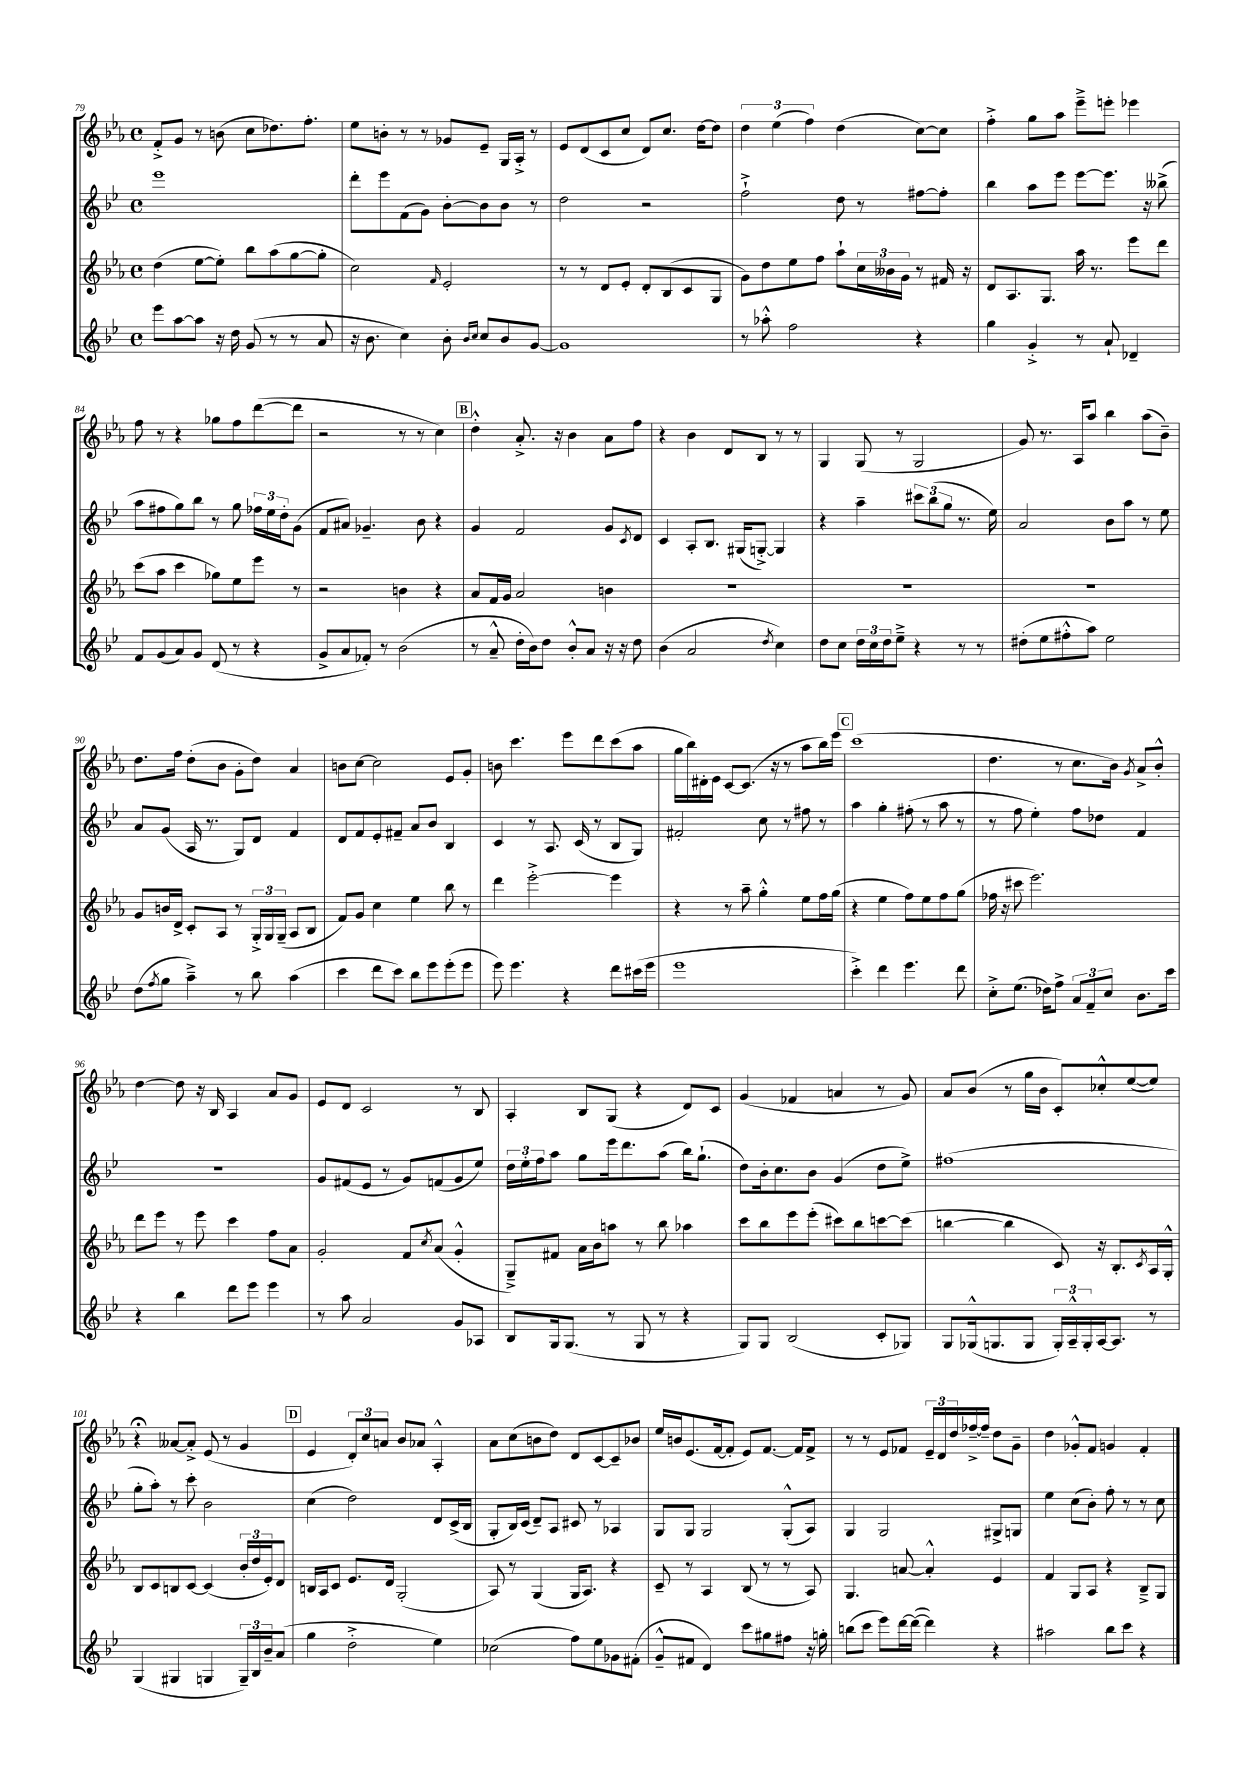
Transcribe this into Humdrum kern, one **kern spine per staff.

**kern	**kern	**kern	**kern
*part4	*part3	*part2	*part1
*staff4	*staff3	*staff2	*staff1
*clefG2	*clefG2	*clefG2	*clefG2
*k[b-e-]	*k[b-e-a-]	*k[b-e-]	*k[b-e-a-]
*M4/4	*M4/4	*M4/4	*M4/4
*met(c)	*met(c)	*met(c)	*met(c)
=79	=79	=79	=79
8eee-\L	(4dd\	1eee-	8f'^/L
[8aa\	.	.	8g/J
8aa\J]	[8ee-\L	.	8r
16r	8ee-'\J])	.	(8bn\
16dd\	.	.	.
(8g/	8bb-\L	.	8cc\L
8r	(8aa-\	.	8.dd-X\)
8r	[8gg\	.	.
.	.	.	8.ff'\J
8a/	8gg'\J]	.	.
=80	=80	=80	=80
16r	2cc\)	8ddd'\L	8ee-\L
8.b-\	.	.	.
.	.	8eee-\	8bn'\J
4cc\)	.	(8f\	8r
.	.	8g\J)	8r
.	16qqf/	.	.
8b-'\	2e-'/	[8b-'\L	8g-X/L
16qqb-/LL	.	.	.
16qqcc/JJ	.	.	.
8cc/L	.	8b-\]	8e-~/J
8b-/	.	8b-\J	16G/LL
.	.	.	16A-'^/JJ
[8g/J	.	8r	8r
=81	=81	=81	=81
1g]	8r	2dd\	8e-/L
.	8r	.	(8d/
.	8d/L	.	8c/
.	8e-'/J	.	8cc/J
.	8d'/L	2r	8d/L)
.	(8B-/	.	8.cc/J
.	8c/	.	.
.	.	.	[16dd\KL
.	8G/J	.	8dd\J]
=82	=82	=82	=82
8r	8g\L)	2ff`^\	6dd\
8aa-X'^^\	8dd\	.	.
.	.	.	(6ee-\
2ff\	8ee-\	.	.
.	.	.	6ff\)
.	8ff\J	.	.
.	8aa-`\L	8dd\	(4dd\
.	24cc\L	8r	.
.	24b--X\	.	.
.	24g\JJ	.	.
4r	8r	[8ff#X\L	[8cc\L)
.	16f#X/	8ff#'\J]	8cc\J]
.	16r	.	.
=83	=83	=83	=83
4gg\	8d/L	4bb-\	4ff'^\
.	8.A-/	.	.
4g'^/	.	8aa\L	8gg\L
.	8.G/J	.	.
.	.	8eee-\J	8aa-\J
8r	16aa-\	[8eee-\L	8eee-~^\L
.	8.r	.	.
8a`/	.	8.eee-\J]	8eeen'\J
4d-X~/	8eee-\L	.	4eee-X\
.	.	16r	.
.	8ddd\J	(8bb--X^\	.
!!LO:LB:g=z
=84	=84	=84	=84
8f/L	(8ccc\L	8aa\L	8ff\
(8g/	8aa-\J	8ff#X\	8r
8a/)	4ccc\	8gg\)	4r
8g/J	.	8bb-\J	.
(8d/	8gg-X\L)	8r	8gg-X\L
8r	8ee-\	8gg\	8ff\
4r	8eee-\J	24ff-X\LL	([8ddd\
.	.	24ee-\	.
.	.	24dd'\J	.
.	8r	(8g\J	8ddd\J]
=85	=85	=85	=85
8g^/L	2r	8f/L	2r
8a/	.	8a#X/J)	.
8f-X'/J)	.	4.g-X~/	.
8r	.	.	.
(2b-\	4bn\	.	8r
.	.	8b-\	8r
.	4r	4r	4cc\)
!!LO:REH:place=s1:t=B
=86	=86	=86	=86
8r	8a-/L	4g/	4dd'^^\
8a~^^/	16f/L	.	.
.	16g/JJ	.	.
16dd'\LL	2a-/	2f/	8.a-'^/
16b-\J)	.	.	.
8dd\J	.	.	.
.	.	.	16r
8b-'^^/L	.	.	4b-\
8a/J	.	.	.
16r	4bn\	8g/L	8a-\L
16r	.	.	.
.	.	8qc/	.
8dd\	.	8d/J	8ff\J
=87	=87	=87	=87
(4b-\	1r	4c/	4r
2a/	.	8A'/L	4b-\
.	.	8.B-/J	.
.	.	.	8d/L
.	.	(16G#X/KL	.
.	.	[8Gn'^/J)	8B-/J
8qdd/	.	.	.
4cc\)	.	4G/]	8r
.	.	.	8r
=88	=88	=88	=88
8dd\L	1r	4r	4G/
8cc\J	.	.	.
24dd\LL	.	4aa~\	(8G/
24cc\	.	.	.
24dd\J	.	.	.
8ee-~^\J	.	.	8r
4r	.	12ccc#X\L	2G/
.	.	(12bb-\	.
.	.	12gg\J	.
8r	.	8.r	.
8r	.	.	.
.	.	16ee-\)	.
=89	=89	=89	=89
(8dd#X'\L	1r	2a/	8g/)
8ee-\	.	.	8.r
8ff#X'^^\	.	.	.
.	.	.	16A-/KL
8aa\J)	.	.	8aa-/J
2ee-\	.	8b-\L	4bb-\
.	.	8aa\J	.
.	.	8r	(8aa-\L
.	.	8ee-\	8b-~\J)
!!LO:LB:g=z
=90	=90	=90	=90
(8dd\L	8g/L	8a/L	8.dd\L
8qff/	.	.	.
8gg\J	16bn/L	(8g/J	.
.	16d^/JJ	.	16ff\Jk
4aa~^\)	8c'/L	16A/	(8dd'\L
.	.	8.r	.
.	8A-/J	.	8b-\J
8r	8r	8G/L)	8g'\L
8bb-\	24G'^/LL	8d/J	8dd\J)
.	24G/	.	.
.	(24G~/JJ	.	.
(4aa\	8A-/L	4f/	4a-/
.	8B-/J	.	.
=91	=91	=91	=91
4ccc\	8f/L)	8d/L	8bn\L
.	8g/J	8f/	[8cc\J
8ddd\L	4cc\	8e-'/	2cc\]
8ccc\J)	.	8f#X~/J	.
8bb-\L	4ee-\	8a/L	.
8eee-\	.	8b-/J	.
(8eee-'\	8bb-\	4B-/	8e-/L
8eee-\J	8r	.	8g'/J
=92	=92	=92	=92
8eee-\)	4ddd\	4c/	8bn\
4.eee-\	.	.	4.ccc\
.	[2eee-'^\	8r	.
.	.	8.A/	.
4r	.	.	8eee-\L
.	.	(16c/	.
.	.	8r	8ddd\
8ddd\L	4eee-\]	8B-/L	(8ccc\
(16ccc#X\L	.	8G/J)	8aa-\J
16eee-\JJ	.	.	.
=93	=93	=93	=93
1eee-	4r	2f#X'/	16gg\LL
.	.	.	16bb-\)
.	.	.	16d#X'\
.	.	.	16e-\JJ
.	8r	.	[8c/L
.	8aa-~\	.	(8.c/J]
.	4gg'^^\	8cc\	.
.	.	.	16r
.	.	8r	8r
.	8ee-\L	8ff#X\	8aa-\L
.	16ff\L	8r	16bb-\L)
.	(16gg\JJ	.	16eee-\JJ
!!LO:REH:place=s1:t=C
=94	=94	=94	=94
4ccc'^\)	4r	4aa\	(1ccc
4ddd\	4ee-\	4gg'\	.
4.eee-\	8ff\L)	(8ff#X'\	.
.	8ee-\	8r	.
.	8ff\	8aa\	.
8ddd\	(8gg\J	8r	.
=95	=95	=95	=95
8cc'^\L	16ff-X\	8r	4.dd\
.	16r	.	.
(8.ee-\J	8ccc#X\	8ff\	.
.	2.eee-\)	4ee-'\)	.
16dd-X\KL)	.	.	.
8ff^\J	.	.	8r
12a/L	.	8ff\L	8.cc\L
12f~/	.	.	.
.	.	8dd-X\J	.
12cc/J	.	.	.
.	.	.	16b-\Jk)
.	.	.	8qg/
8.b-\L	.	4f/	8a-^/L
.	.	.	8b-'^^/J
16ccc\Jk	.	.	.
!!LO:LB:g=z
=96	=96	=96	=96
4r	8ddd\L	1r	[4dd\
.	8eee-\J	.	.
4bb-\	8r	.	8dd\]
.	8eee-\	.	16r
.	.	.	16B-/
8ddd\L	4ccc\	.	4A-/
8eee-\J	.	.	.
4eee-\	8ff\L	.	8a-/L
.	8a-\J	.	8g/J
=97	=97	=97	=97
8r	2g'/	8g/L	8e-/L
8aa\	.	(8f#X/	8d/J
2a/	.	8e-/J	2c/
.	.	8r	.
.	8f/L	8g/L)	.
.	8qcc/	.	.
.	(8a-/J	(8fn/	.
8g/L	4g'^^/	8g/	8r
8A-X/J	.	8ee-/J)	8B-/
=98	=98	=98	=98
8B-/L	8G~^/L)	24dd\LL	4A-'/
.	.	24ee-'\	.
.	.	24ff\J	.
16G/k	8f#X/J	8aa\J	.
(8.G/J	.	.	.
.	16a-\LL	8gg\L	8B-/L
.	16b-\J	.	.
8r	8aan\J	16eee-\k	(8G/J
.	.	8.ddd\	.
8G/	8r	.	4r
8r	8bb-\	(8aa\J	.
4r	4aa-X\	16bb-\KL)	8d/L)
.	.	(8.gg`\J	.
.	.	.	8c/J
=99	=99	=99	=99
8G/L)	8ccc\L	8dd\L)	(4g/
8G/J	8bb-\	16b-'\k	.
.	.	8.cc\	.
(2B-/	8eee-\	.	4f-X/
.	(8eee-'\J	8b-\J	.
.	8ccc#X\L)	(4g/	4an/
.	8bb-\	.	.
8c'/L	[8cccn\	8dd\L	8r
8G-X/J)	(8ccc\J]	8ee-^\J)	8g/)
=100	=100	=100	=100
8G/L	[4bbn\	(1ff#X	8a-/L
(16G-X^^/k	.	.	(8b-/J
8.Gn/	.	.	.
.	4bb\]	.	8r
8G/J	.	.	16gg\LL
.	.	.	16b-\JJ
24G'/LL)	8c/)	.	8c'/L)
24A~^^/	.	.	.
24G'/	.	.	.
[16A/J	16r	.	8cc-X'^^/
8.A/J]	8.B-'/L	.	.
.	.	.	([8ee-/
.	8qc/	.	.
8r	16A-/L	.	8ee-/J])
.	16G'^^/JJ	.	.
!!LO:LB:g=z
=101	=101	=101	=101
(4G/	8B-/L	8gg'\L	4r;<
.	8c/	8aa'\J)	.
4G#X/	8Bn/	8r	[8a--X/L
.	[8c/J	8ccc'\	8a--'^/J]
4Gn/	(4c/]	2b-\	(8e-/
.	.	.	8r
24G~/LL)	24b-'/LL	.	4g/
24B-/	24dd/	.	.
24b-~/J	24e-'/J)	.	.
(8a/J	8d/J	.	.
!!LO:REH:place=s1:t=D
=102	=102	=102	=102
4gg\	16Bn/LL	(4cc\	4e-/
.	16A-/J	.	.
.	8c/J	.	.
2dd'^\	8.e-/L	2dd\)	12d'/L)
.	.	.	12cc/
.	.	.	12an/J
.	16d/Jk	.	.
.	(2G'/	.	8b-/L
.	.	.	8a-X/J
4ee-\)	.	8d/L	4A-'^^/
.	.	(16c^/L	.
.	.	16B-/JJ	.
=103	=103	=103	=103
(2cc-X\	8A-/)	8G'/L	8a-\L
.	8r	16B-/L)	(8cc\
.	.	(16c/JJ	.
.	(4G/	8d~/L)	8bn\
.	.	8A/J	8dd\J)
8ff\L)	16G/KL	8c#X/	8d/L
.	8.A-/J)	.	.
8ee-\	.	8r	[8c/
8g-X\	4r	4A-X/	8c~/]
(8f#X'\J	.	.	8b-X/J
=104	=104	=104	=104
8g~^^/L	8c~/	8G/L	16ee-/LL
.	.	.	16bn/J
8f#X/J	8r	8G/J	(8.e-/
4d/)	4A-/	2G/	.
.	.	.	[16f/k
.	.	.	8f'/J]
8ccc\L	(8B-/	.	8e-/L)
8gg#X\	8r	.	[8.f/J
8ff#X\J	8r	(8G'^^/L	.
.	.	.	16f/KL]
16r	8A-/)	8A/J)	8f^/J
16ggn'\	.	.	.
=105	=105	=105	=105
(8bbn\L	4.G/	4G/	8r
8ccc\J	.	.	8r
8eee-\L)	.	2G/	8e-/L
[16ddd\L	[8an/	.	8f-X/J
(16ddd\JJ_	.	.	.
4ddd\])	4a'^^/]	.	24e-~/LL
.	.	.	24d/
.	.	.	24dd/
.	.	.	[16ff-X~^/
.	.	.	16ff-~/JJ]
4r	4e-/	8G#X^/L	8dd\L
.	.	8Gn/J	8g~\J
=106	=106	=106	=106
2aa#X\	4f/	4ee-\	4dd\
.	8G/L	(8cc\L	8g-X'^^/L
.	8A-/J	8b-'\J)	8f/J
8bb-\L	4r	8ff'\	4gn/
8ccc\J	.	8r	.
4r	8B-~^/L	8r	4f'/
.	8G/J	8cc\	.
==	==	==	==
*-	*-	*-	*-
